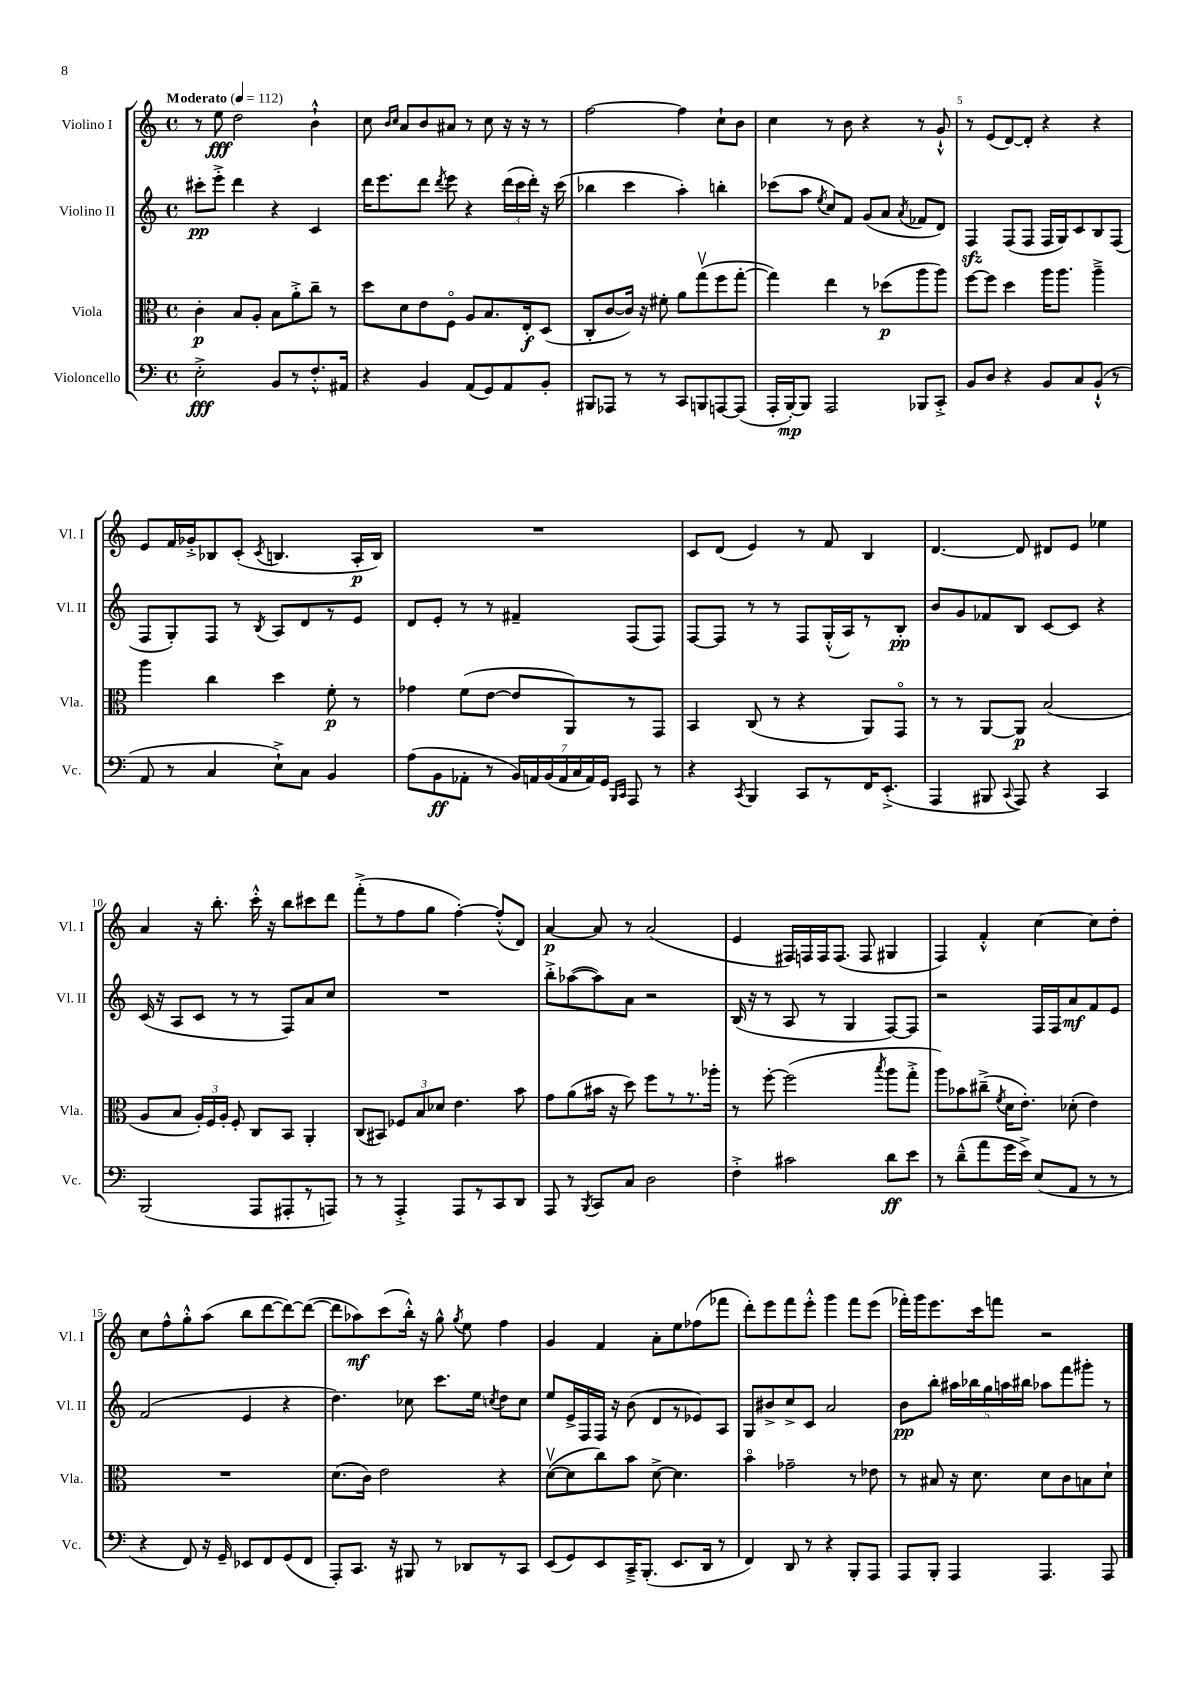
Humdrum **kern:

**kern	**kern	**kern	**kern
*staff4	*staff3	*staff2	*staff1
*clefF4	*clefC3	*clefG2	*clefG2
*k[]	*k[]	*k[]	*k[]
*M4/4	*M4/4	*M4/4	*M4/4
*met(c)	*met(c)	*met(c)	*met(c)
*MM112	*MM112	*MM112	*MM112
2E'^	4c'	8ccc#'	8r
.	.	8eee'^	8ee
.	8B	4ddd	2dd
.	8A'	.	.
8BB	8B	4r	.
8r	8a'^	.	.
8.F'^^	8cc~	4c	4b`^^
.	8r	.	.
16AA#	.	.	.
=	=	=	=
4r	8dd	16ddd	8cc
.	.	8.eee	.
.	.	.	16qqb
.	.	.	16qqcc
.	8d	.	8a
4BB	8e	8ddd	8b
.	.	8qddd	.
.	8Fo	8eee	8a#
(8AA	8A	4r	8r
8GG)	8.B	.	8cc
8AA	.	(24ddd	16r
.	.	24ccc	.
.	16E'	.	16r
.	.	24ddd')	.
8BB'	(8D	16r	8r
.	.	(16ccc	.
=	=	=	=
8BBB#	8C'	4bb-	[2ff
8AAA-	[8c	.	.
8r	16c])	4ccc	.
.	16r	.	.
8r	8f#'	.	.
8CC	8a	4aa')	4ff]
8BBB	(8ggv	.	.
[8AAA	8ff	4bb'	8cc`
(8AAA]	[8gg'	.	8b
=	=	=	=
16AAA'	4gg])	(8ccc-	4cc
[16BBB')	.	.	.
8BBB]	.	8aa	.
.	.	8qee	.
2AAA	4ee	8cc)	8r
.	.	8f	8b
.	8r	(8g	4r
.	(8dd-	8a	.
.	.	8qa	.
8BBB-	8aa	8f-	8r
8CC'^	8aa)	8d)	8g`^^
=	=	=	=
8BB	[8ff	4F	8r
8D	8ff]	.	(8e
4r	4dd	(8F	[8d)
.	.	8F	8d']
8BB	16aa	16F	4r
.	8.aa	16G)	.
8C	.	8c	.
(8BB`^^	4aa~^	8B	4r
8r	.	(8F	.
=	=	=	=
8AA	4aa	8F	8e
8r	.	8G')	16f
.	.	.	16g-'^
4C	4cc	8F	8B-
.	.	8r	(8c'
.	.	8qB	8qc
8E`^)	4dd	8A	4.B
8C	.	8d	.
4BB	8f'	8r	.
.	8r	8e	16A'
.	.	.	16B)
=	=	=	=
(8A	4g-	8d	1r
8BB	.	8e'	.
8AA-'	(8f	8r	.
8r	[8e	8r	.
28BB)	8e]	4f#~	.
28AA	.	.	.
(28BB	.	.	.
28AA	.	.	.
.	8AA)	.	.
28C	.	.	.
28AA)	.	.	.
28GG	.	.	.
16qqBBB	.	.	.
16qqCC	.	.	.
8AAA	8r	(8F	.
8r	8GG	8F)	.
=	=	=	=
4r	4BB	[8F	8c
.	.	8F]	(8d
8qCC	.	.	.
4BBB	(8C	8r	4e)
.	8r	8r	.
8CC	4r	8F	8r
8r	.	(16G'^^	8f
.	.	16A)	.
16FF	8AA)	8r	4B
(8.EE'^	.	.	.
.	8GGo	8B'	.
=	=	=	=
4AAA	8r	8b	[4.d
.	8r	8g	.
8BBB#	[8AA	8f-	.
8qqCC	.	.	.
8AAA)	8AA]	8B	8d]
4r	(2B	[8c	8d#
.	.	8c]	8e
4CC	.	4r	4ee-
=	=	=	=
(2BBB	8A	(16c	4a
.	.	16r	.
.	8B	8A	.
.	24A')	8c	16r
.	24F	.	.
.	.	.	8.bb'
.	24A'	.	.
.	8F'	8r	.
8AAA	8C	8r	16ccc'^^
.	.	.	16r
8AAA#'	8BB	8F)	8bb
8r	4AA'	8a	8ccc#
8AAA)	.	8cc	8ddd
=	=	=	=
8r	(8C	1r	(8fff'^
8r	8BB#)	.	8r
4AAA'^	12F-	.	8ff
.	12B	.	.
.	.	.	8gg
.	12d-	.	.
8AAA	4.e	.	[4ff')
8r	.	.	.
8CC	.	.	(8ff'^^]
8DD	8b	.	8d)
=	=	=	=
8AAA	8g	8bb'^	[4a
8r	(8a	([8aa-	.
8qBBB	.	.	.
8CC	16b#	8aa-])	8a]
.	16r	.	.
8C	8dd)	8a	8r
2D	8ff	2r	(2a
.	8r	.	.
.	8.r	.	.
.	16aa-'	.	.
=	=	=	=
4F'^	8r	(16B	4e
.	.	16r	.
.	[8ff'	8r	.
2c#	(2ff]	8A	16F#)
.	.	.	16F
.	.	8r	16F
.	.	.	(8.F
.	.	4G	.
.	.	.	8F
.	8qbb	.	.
8d	8aa	[8F)	4G#
8e	8gg'^	8F]	.
=	=	=	=
8r	8aa)	2r	4F)
(8d~^^	8b-	.	.
8a	(8cc#~^	.	4f'^^
.	8qf	.	.
16g	16d	.	.
16e^)	8.e')	.	.
(8E	.	16F	[4cc
.	.	16F	.
8AA	(8d-'	8a	.
8r	4e)	8f	8cc]
8r	.	8e	8dd'
=	=	=	=
4r	1r	(2f	8cc
.	.	.	8ff^^
8FF)	.	.	8gg'^^
16r	.	.	(8aa
16GG~	.	.	.
8EE-	.	4e	8bb
8FF	.	.	[8ddd
(8GG	.	4r	8ddd_)
8FF	.	.	(8ddd_
=	=	=	=
8AAA')	(8.d	4.dd)	8ddd]
8.CC	.	.	8aa-)
.	16c)	.	.
.	2e	.	(8ccc
16r	.	.	.
8BBB#	.	8cc-	16bb'^^)
.	.	.	16r
8r	.	8.ccc	8gg^^
.	.	.	8qgg
8DD-	.	.	8ee
.	.	16ee	.
.	.	8qcc	.
8r	4r	8dd	4ff
8CC	.	8cc	.
=	=	=	=
(8EE	([8dv	8ee	4g
8GG)	8d]	16e^	.
.	.	16F	.
8EE	8cc)	16F	4f
.	.	16r	.
16CC~^	8b	(8b	.
(8.BBB'	.	.	.
.	[8d^	8d	8a'
8.EE	4.d]	8r	8ee
.	.	8e-)	(8ff-
16DD	.	.	.
8r	.	8A	8fff-
=	=	=	=
4FF)	4bo	8G	8ddd')
.	.	8b#^	8eee
8DD	2g-~	8cc^	8fff
8r	.	8c	8eee'^^
4r	.	2a	4ggg
8BBB'	8r	.	8fff
8AAA	8e-	.	(8eee
=	=	=	=
8AAA	8r	8b	16fff-')
.	.	.	16ggg
8BBB'	8B#	8bb'	8.eee
4AAA	16r	20aa#	.
.	.	20bb-	.
.	8.d	.	16ccc
.	.	20gg	.
.	.	.	8fff
.	.	20aa	.
.	.	20bb#	.
4.AAA	8d	8aa-	2r
.	8c	8fff	.
.	8B	8ggg#'	.
8AAA	8d`	8r	.
==	==	==	==
*-	*-	*-	*-
